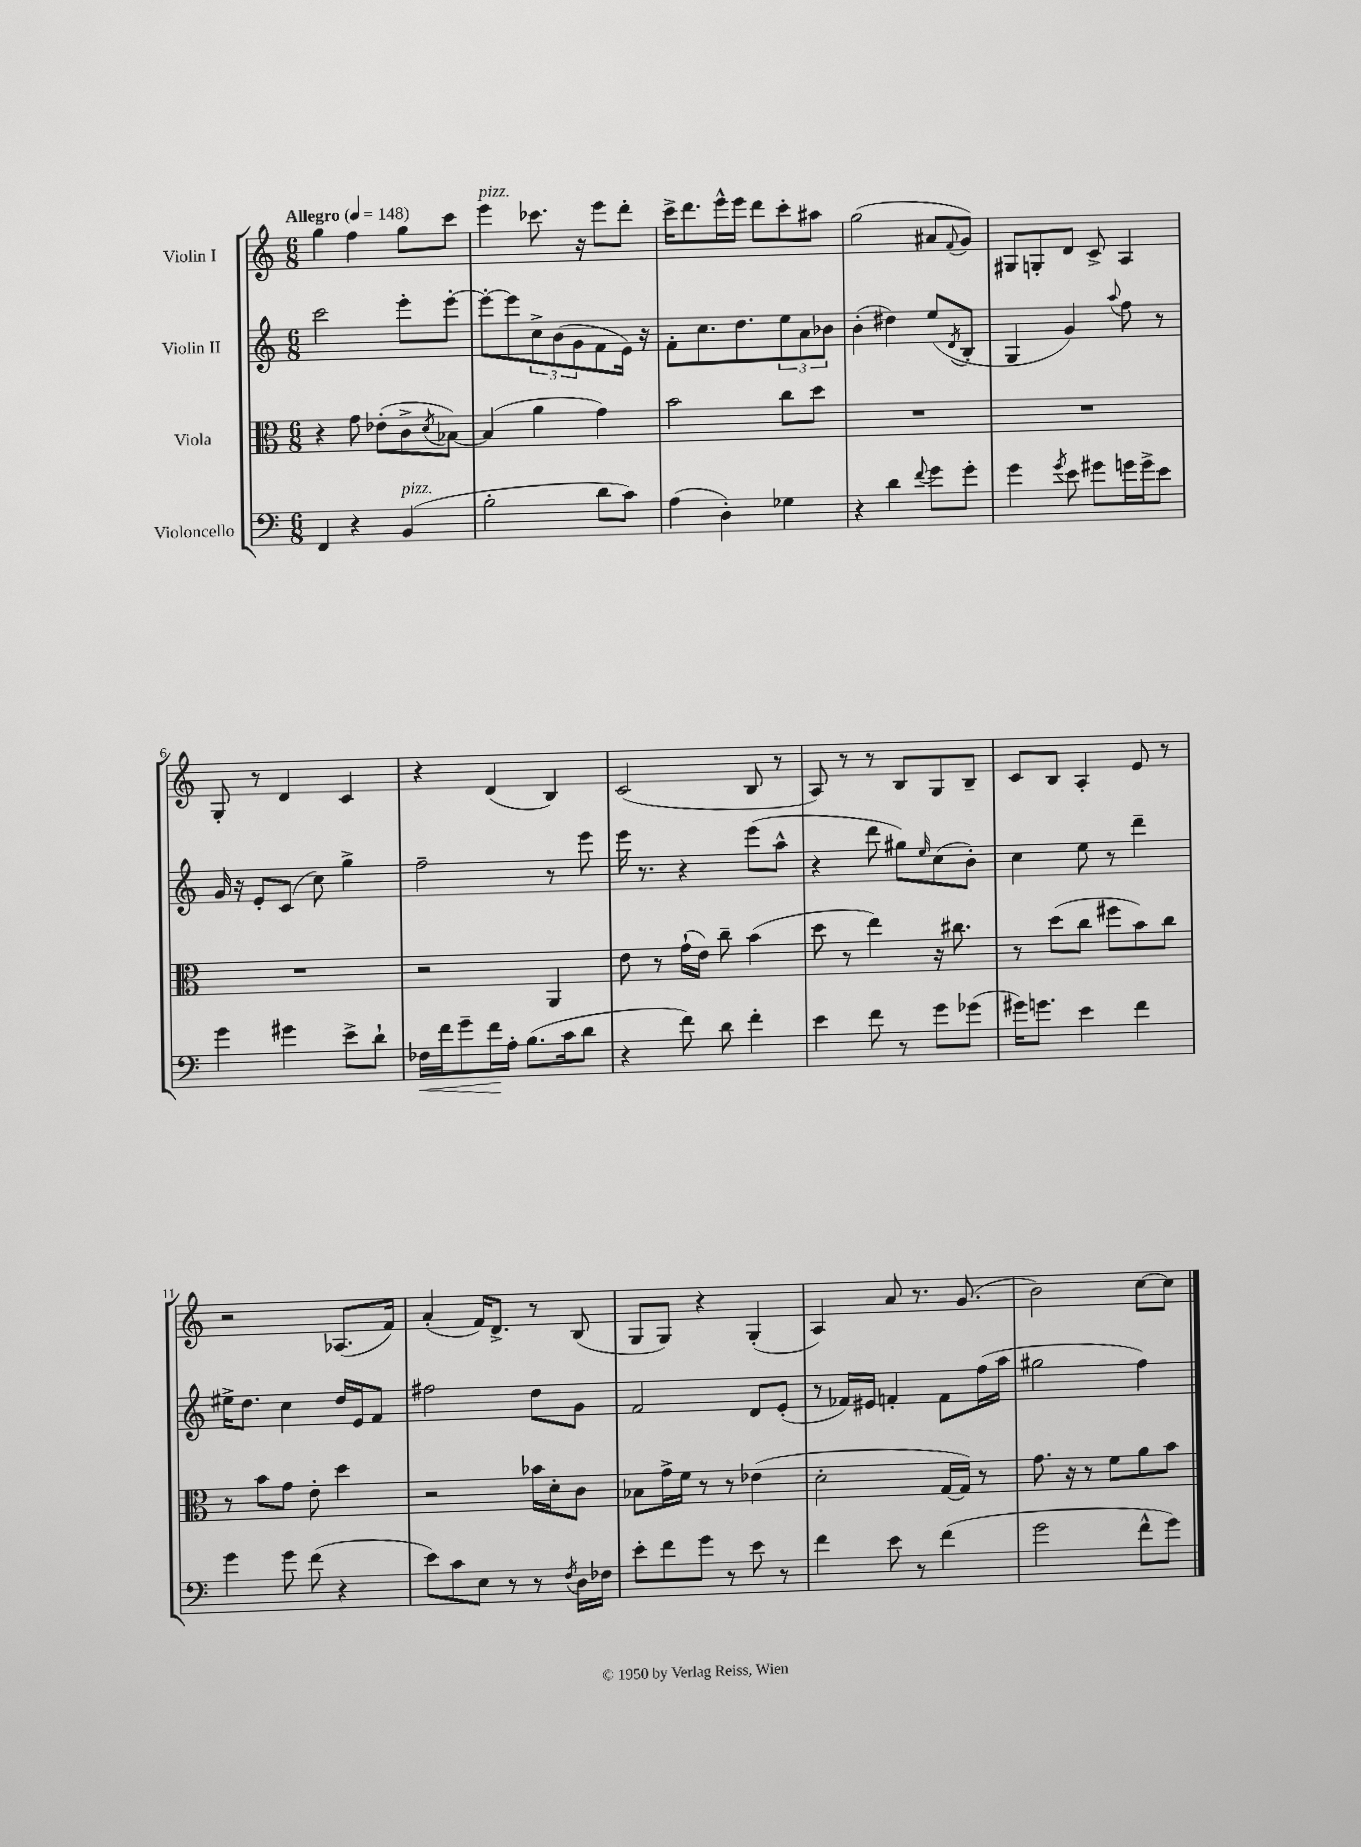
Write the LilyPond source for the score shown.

<<
\new StaffGroup <<
\new Staff = "s0" \with { instrumentName = "Violin I" } {
    \clef treble \key c \major \numericTimeSignature \time 6/8 \tempo "Allegro" 4 = 148
    g''4 f''4 g''8 c'''8 |
    e'''4^\markup { \italic "pizz." } ces'''8. r16 e'''8 d'''8-. |
    c'''16-> d'''8. e'''16-^ e'''16 d'''8 c'''8-. ais''8 |
    g''2( ais'8 \appoggiatura { f'8 } g'8) |
    gis8 g8-. d'8 c'8-> a4 |
    g8-. r8 d'4 c'4 |
    r4 d'4( b4) |
    c'2( b8 r8 |
    a8) r8 r8 b8 g8 b8-- |
    c'8 b8 a4-. e'8 r8 |
    r2 aes8.( f'16) |
    a'4-.( f'16) d'8.-> r8 b8( |
    g8 g8) r4 g4-.( |
    a4) a'8 r8. g'8.( |
    b'2) c''8~ c''8 \bar "|." |
}
\new Staff = "s1" \with { instrumentName = "Violin II" } {
    \clef treble \key c \major \numericTimeSignature \time 6/8
    c'''2 e'''8-. e'''8~-. |
    e'''8~-. e'''8 \tuplet 3/2 { c''8-> b'8( g'8 } f'8 e'16) r16 |
    f'8-. c''8. d''8. \tuplet 3/2 { e''8 a'8 bes'8 } |
    b'4-.( dis''4) e''8( \acciaccatura { d'8 } b8-. |
    g4 g'4) \appoggiatura { a''8 } f''8 r8 |
    g'16 r16 e'8-. c'8( c''8) g''4-> |
    f''2-- r8 e'''8 |
    e'''16 r8. r4 e'''8( a''8-^ |
    r4 d'''8 gis''8) \grace { e''16 } c''8( b'8-.) |
    c''4 e''8 r8 d'''4-- |
    eis''16-> d''8. c''4 d''16 e'16 f'8 |
    fis''2 d''8 g'8 |
    f'2 d'8 e'8-.( |
    r8 fes'16) eis'16 f'4-. f'8 f''16( a''16 |
    gis''2 f''4) \bar "|." |
}
\new Staff = "s2" \with { instrumentName = "Viola" } {
    \clef alto \key c \major \numericTimeSignature \time 6/8
    r4 g'8 ees'8-.( c'8-> \acciaccatura { d'8 } bes8~) |
    bes4( a'4 g'4) |
    b'2 c''8 d''8 |
    R2. |
    R2. |
    R2. |
    r2 a,4 |
    e'8 r8 g'16-!( e'16) c''8-- b'4( |
    d''8 r8 e''4) r16 cis''8. |
    r8 d''8( c''8 fis''8 b'8) c''8 |
    r8 b'8 g'8 e'8-. d''4 |
    r2 bes'16 d'16-. c'8 |
    bes8 g'16-> f'16 r8 r8 ees'4( |
    d'2-. g16~ g16) r8 |
    g'8. r16 r8 f'8 a'8 b'8 \bar "|." |
}
\new Staff = "s3" \with { instrumentName = "Violoncello" } {
    \clef bass \key c \major \numericTimeSignature \time 6/8
    f,4 r4 b,4^\markup { \italic "pizz." }( |
    b2-. d'8 c'8) |
    a4( d4-.) ges4 |
    r4 d'4 \appoggiatura { f'8 } g'8 g'8-. |
    g'4 \acciaccatura { g'8 } e'8 gis'8 g'16 g'16-> e'8 |
    g'4 gis'4 e'8-> d'8-! |
    fes16\< f'16 g'8-- f'16\! a16-. b8.( c'16 d'8 |
    r4 f'8) d'8 f'4-. |
    e'4 f'8 r8 g'8 ges'8( |
    gis'16) g'8. e'4 f'4 |
    g'4 g'8 f'8( r4 |
    e'8) c'8 e8 r8 r8 \acciaccatura { f8 } d16 fes16 |
    e'8-. f'8 g'8 r8 e'8 r8 |
    f'4 e'8 r8 f'4( |
    g'2 f'8-^ g'8) \bar "|." |
}
>>
>>
